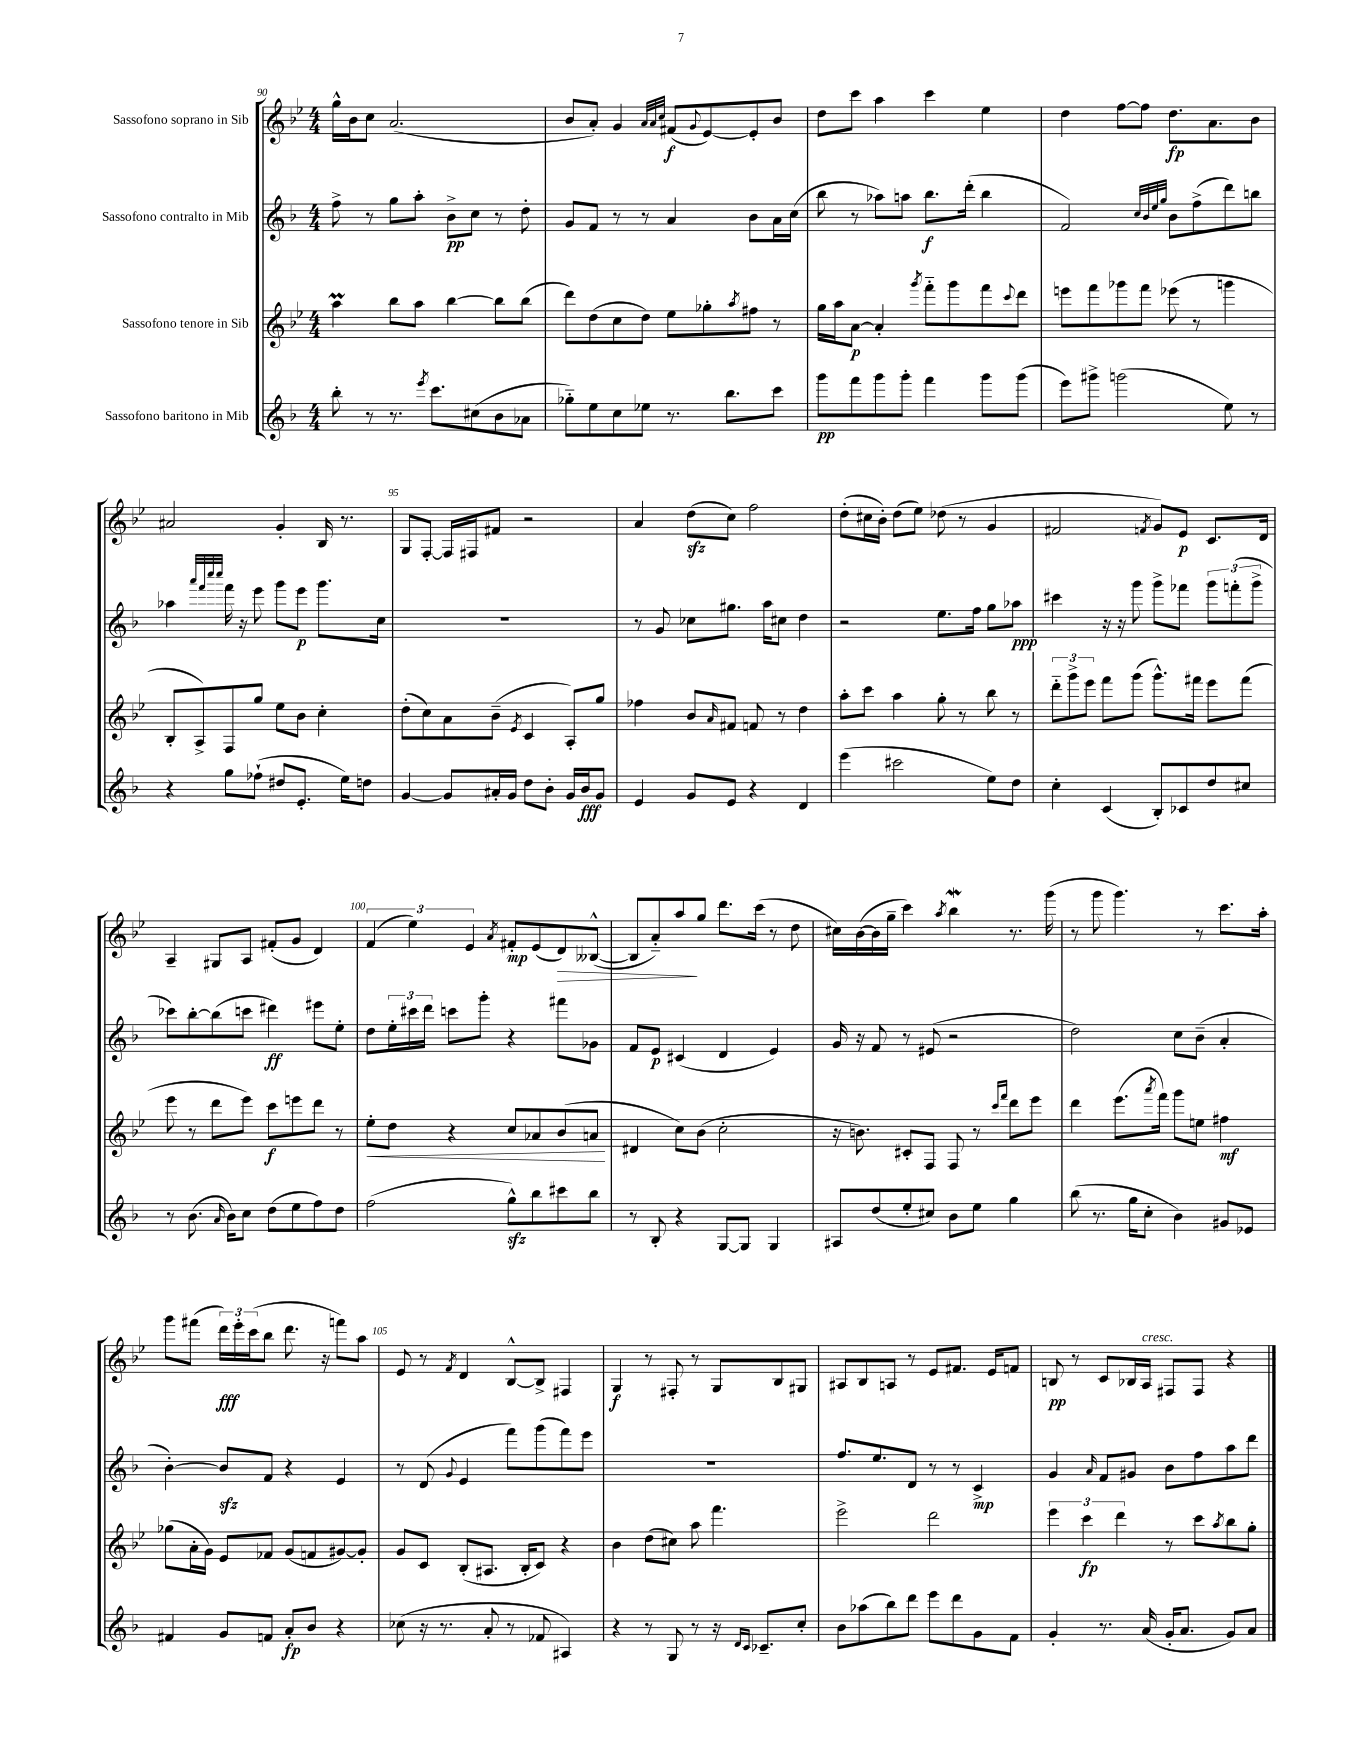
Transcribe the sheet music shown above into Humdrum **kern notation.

**kern	**dynam	**kern	**dynam	**kern	**dynam	**kern	**dynam
*part4	*part4	*part3	*part3	*part2	*part2	*part1	*part1
*staff4	*staff4	*staff3	*staff3	*staff2	*staff2	*staff1	*staff1
*I"Sassofono baritono in Mib	*	*I"Sassofono tenore in Sib	*	*I"Sassofono contralto in Mib	*	*I"Sassofono soprano in Sib	*
*clefG2	*	*clefG2	*	*clefG2	*	*clefG2	*
*k[b-]	*	*k[b-e-]	*	*k[b-]	*	*k[b-e-]	*
*M4/4	*	*M4/4	*	*M4/4	*	*M4/4	*
=90	=90	=90	=90	=90	=90	=90	=90
8bb-'\	.	4aam\	.	8ff^\	.	16gg^^\LL	.
.	.	.	.	.	.	16b-\J	.
8r	.	.	.	8r	.	8cc\J	.
8.r	.	8bb-\L	.	8gg\L	.	(2.a/	.
.	.	8aa\J	.	8aa'\J	.	.	.
8qeee/	.	.	.	.	.	.	.
8.ccc\L	.	.	.	.	.	.	.
.	.	[4bb-\	.	8b-^\L	pp	.	.
(8cc#X\	.	.	.	8cc\J	.	.	.
8b-\	.	8bb-\L]	.	8r	.	.	.
8a-X\J	.	(8bb-\J	.	8dd'\	.	.	.
=91	=91	=91	=91	=91	=91	=91	=91
8gg-X\L)	.	8ddd\L)	.	8g/L	.	8b-/L	.
8ee\	.	(8dd\	.	8f/J	.	8a'/J)	.
8cc\	.	8cc\	.	8r	.	4g/	.
8ee-X\J	.	8dd\J)	.	8r	.	.	.
.	.	.	.	.	.	32qqa/LLL	.
.	.	.	.	.	.	32qqa/	.
.	.	.	.	.	.	32qqcc/JJJ	.
8.r	.	8ee-\L	.	4a/	.	(8f#X/L	f
.	.	.	.	.	.	8qqg/	.
.	.	8gg-X'\	.	.	.	[8e-/)	.
8.bb-\L	.	.	.	.	.	.	.
.	.	8qaa/	.	.	.	.	.
.	.	8ff#X\J	.	8b-\L	.	8e-'/]	.
8ccc\J	.	8r	.	16a\L	.	8b-/J	.
.	.	.	.	(16cc\JJ	.	.	.
=92	=92	=92	=92	=92	=92	=92	=92
8ggg\L	pp	16gg\LL	.	8bb-\	.	8dd\L	.
.	.	16aa\J	.	.	.	.	.
8fff\	.	[8a\J	p	8r	.	8ccc\J	.
8ggg\	.	4a'/]	.	8aa-X\L)	.	4aa\	.
8ggg'\J	.	.	.	8aan\J	.	.	.
.	.	8qggg/	.	.	.	.	.
4fff\	.	8fff\L	.	8.bb-\L	f	4ccc\	.
.	.	8ggg\	.	.	.	.	.
.	.	.	.	(16ddd'\Jk	.	.	.
8ggg\L	.	8fff\	.	4bb-\	.	4ee-\	.
.	.	8qqccc/	.	.	.	.	.
(8ggg\J	.	8ddd\J	.	.	.	.	.
=93	=93	=93	=93	=93	=93	=93	=93
8eee\L)	.	8eeen\L	.	2f/)	.	4dd\	.
8ggg#X^\J	.	8fff\	.	.	.	.	.
(2gggn\	.	8ggg-X\	.	.	.	[8ff\L	.
.	.	8fff\J	.	.	.	8ff\J]	.
.	.	.	.	32qqcc/LLL	.	.	.
.	.	.	.	32qqb-/	.	.	.
.	.	.	.	32qqee/	.	.	.
.	.	.	.	32qqgg/JJJ	.	.	.
.	.	(8eee-X\	.	8b-\L	.	8.dd\L	fp
.	.	8r	.	(8ff^\	.	.	.
.	.	.	.	.	.	8.a\	.
8ee\)	.	4gggn\	.	8ddd\)	.	.	.
8r	.	.	.	8bbn\J	.	8b-\J	.
!!LO:LB:g=z
=94	=94	=94	=94	=94	=94	=94	=94
4r	.	8B-'/L	.	4aa-X\	.	2a#X/	.
.	.	8A^/)	.	.	.	.	.
.	.	.	.	32qqaaa/LLL	.	.	.
.	.	.	.	32qqfff/	.	.	.
.	.	.	.	32qqcccc/	.	.	.
.	.	.	.	32qqcccc/JJJ	.	.	.
8gg\L	.	8F/	.	16fff\	.	.	.
.	.	.	.	16r	.	.	.
(8ff-X`\J	.	8gg/J	.	8eee\	.	.	.
8dd#X/L	.	8ee-\L	.	8ggg\L	.	4g'/	.
8.e'/J	.	8b-\J	.	8eee\J	p	.	.
.	.	4cc'\	.	8.ggg\L	.	16B-/	.
16ee\KL)	.	.	.	.	.	8.r	.
8ddn\J	.	.	.	.	.	.	.
.	.	.	.	16cc\Jk	.	.	.
=95	=95	=95	=95	=95	=95	=95	=95
[4g/	.	(8dd'\L	.	1r	.	8G/L	.
.	.	8cc\)	.	.	.	[8F'/J	.
8g/L]	.	8a\	.	.	.	16F/LL]	.
.	.	.	.	.	.	16F#X/J	.
16a#X'/L	.	(8b-~\J	.	.	.	8f#X/J	.
16g/JJ	.	.	.	.	.	.	.
.	.	8qe-/	.	.	.	.	.
8dd\L	.	4c/	.	.	.	2r	.
8b-'\J	.	.	.	.	.	.	.
16g/LL	.	8A'/L)	.	.	.	.	.
16b-/J	fff	.	.	.	.	.	.
8g/J	.	8gg/J	.	.	.	.	.
=96	=96	=96	=96	=96	=96	=96	=96
4e/	.	4ff-X\	.	8r	.	4a/	.
.	.	.	.	8g/	.	.	.
8g/L	.	8b-/L	.	8cc-X\L	.	(8ddzz\L	.
.	.	16qqa/	.	.	.	.	.
8e/J	.	8f#X/J	.	8.gg#X\J	.	8cc\J)	.
4r	.	8fn/	.	.	.	2ff\	.
.	.	.	.	16aa\KL	.	.	.
.	.	8r	.	8cc#X\J	.	.	.
4d/	.	4dd\	.	4dd\	.	.	.
=97	=97	=97	=97	=97	=97	=97	=97
(4eee\	.	8aa'\L	.	2r	.	(8dd'\L	.
.	.	8ccc\J	.	.	.	16cc#X\L	.
.	.	.	.	.	.	16b-'\JJ)	.
2ccc#X\	.	4aa\	.	.	.	(8dd\L	.
.	.	.	.	.	.	8ee-\J)	.
.	.	8gg'\	.	8.ee\L	.	(8dd-X\	.
.	.	8r	.	.	.	8r	.
.	.	.	.	16ff\Jk	.	.	.
8ee\L)	.	8bb-\	.	8gg\L	.	4g/	.
8dd\J	.	8r	.	8aa-X\J	ppp	.	.
=98	=98	=98	=98	=98	=98	=98	=98
4cc'\	.	12ddd\L	.	4ccc#X\	.	2f#X/	.
.	.	12ggg^\	.	.	.	.	.
.	.	12eee-\J	.	.	.	.	.
(4c/	.	8fff\L	.	16r	.	.	.
.	.	.	.	16r	.	.	.
.	.	(8ggg\J	.	8ggg\	.	.	.
.	.	.	.	.	.	8qfn/	.
8B-'/L)	.	8.ggg^^\L)	.	8ggg^\L	.	8g/L)	.
8c-X/	.	.	.	8fff-X\J	.	8e-/J	p
.	.	16fff#X\Jk	.	.	.	.	.
8dd/	.	8eee-\L	.	12ggg\L	.	8.c/L	.
.	.	.	.	(12fffn'\	.	.	.
8cc#X/J	.	(8fff#\J	.	.	.	.	.
.	.	.	.	12ggg^\J	.	.	.
.	.	.	.	.	.	16d/Jk	.
!!LO:LB:g=z
=99	=99	=99	=99	=99	=99	=99	=99
8r	.	8eee-\	.	8ccc-X\L)	.	4A~/	.
(8.b-\	.	8r	.	[8bb-'\	.	.	.
.	.	8ddd\L	.	(8bb-\]	.	8G#X/L	.
16qqa/	.	.	.	.	.	.	.
16b-\KL)	.	.	.	.	.	.	.
8cc\J	.	8eee-\J)	.	8cccn\J	.	8A/J	.
(8dd\L	.	8ccc\L	f	4ddd#X\)	ff	(8f#X'/L	.
8ee\	.	8eeen\	.	.	.	8g/J	.
8ff\)	.	8ddd\J	.	8eee#X\L	.	4d/)	.
8dd\J	.	8r	.	8ee'\J	.	.	.
=100	=100	=100	=100	=100	=100	=100	=100
!	!	!	!LO:HP:b	!	!	!	!
(2ff\	.	8ee-'\L	<	8dd\L	.	(6f/	.
.	.	8dd\J	.	24ee'\L	.	.	.
.	.	.	.	24ccc#X\	.	6ee-\)	.
.	.	.	.	24ddd\JJ	.	.	.
.	.	4r	.	8cccn\L	.	.	.
.	.	.	.	.	.	6e-/	.
.	.	.	.	8ggg'\J	.	.	.
.	.	.	.	.	.	8qa/	.
8ggzz^^\L)	.	8cc/L	.	4r	.	8f#X'/L	mp
8bb-\	.	8a-X/	.	.	.	(8e-/	.
!	!	!	!	!	!	!	!LO:HP:b
8ccc#X\	.	(8b-/	.	8fff#X\L	.	8d/)	>
8bb-\J	.	8an/J	.	8g-X\J	.	([8B--X^^/J	.
.	.	.	[	.	.	.	.
=101	=101	=101	=101	=101	=101	=101	=101
8r	.	4d#X/	.	8f/L	.	8B--/L]	.
8B-'/	.	.	.	8e/J	p	8a/)	.
4r	.	8cc\L)	.	(4c#X/	.	8aa/	.
.	.	(8b-\J	.	.	.	8gg/J	]
[8G/L	.	2cc'\	.	4d/	.	8.ddd\L	.
8G/J]	.	.	.	.	.	.	.
.	.	.	.	.	.	(16ccc\Jk	.
4G/	.	.	.	4e/)	.	8r	.
.	.	.	.	.	.	8dd\	.
=102	=102	=102	=102	=102	=102	=102	=102
8A#X/L	.	16r	.	16g/	.	16cc#X\LL)	.
.	.	8.bn\)	.	16r	.	([16b-\	.
(8dd/	.	.	.	8f/	.	16b-\]	.
.	.	.	.	.	.	16gg~\JJ	.
8ee'/	.	8c#X'/L	.	8r	.	4ccc\)	.
8cc#X/J)	.	8F/J	.	(8e#X/	.	.	.
.	.	.	.	.	.	8qaa/	.
8b-\L	.	8F/	.	2r	.	4bb-w\	.
8ee\J	.	8r	.	.	.	.	.
.	.	16qqccc/LL	.	.	.	.	.
.	.	16qqfff/JJ	.	.	.	.	.
4gg\	.	8ddd\L	.	.	.	8.r	.
.	.	8eee-\J	.	.	.	.	.
.	.	.	.	.	.	(16ggg\	.
=103	=103	=103	=103	=103	=103	=103	=103
(8bb-\	.	4ddd\	.	2dd\)	.	8r	.
8.r	.	.	.	.	.	8ggg\	.
.	.	(8.eee-\L	.	.	.	4.ggg\)	.
16gg\KL	.	.	.	.	.	.	.
8cc'\J	.	.	.	.	.	.	.
.	.	8qaaa/	.	.	.	.	.
.	.	16fff\Jk)	.	.	.	.	.
4b-\)	.	8ggg\L	.	8cc\L	.	.	.
.	.	8een\J	.	(8b-~\J	.	8r	.
8g#X/L	.	4ff#X\	mf	4a'/	.	8.ccc\L	.
8e-X/J	.	.	.	.	.	.	.
.	.	.	.	.	.	16aa'\Jk	.
!!LO:LB:g=z
=104	=104	=104	=104	=104	=104	=104	=104
4f#X/	.	(8gg-X\L	.	[4b-'\)	.	8ggg\L	.
.	.	16a'\L	.	.	.	(8fff#X\J	.
.	.	16g\JJ)	.	.	.	.	.
8g/L	.	8e-/L	.	8b-zz/L]	.	24ddd\LL)	fff
.	.	.	.	.	.	24eee-'\	.
.	.	.	.	.	.	(24ccc\J	.
8fn/J	.	8f-X/J	.	8f/J	.	8bb-\J	.
8a'/L	fp	(8g/L	.	4r	.	8.ddd\	.
8b-/J	.	8fn/	.	.	.	.	.
.	.	.	.	.	.	16r	.
4r	.	[8g#X/)	.	4e/	.	8fffn\L)	.
.	.	8g#'/J]	.	.	.	8aa\J	.
=105	=105	=105	=105	=105	=105	=105	=105
(8cc-X\	.	8g/L	.	8r	.	8e-/	.
16r	.	8c/J	.	(8d/	.	8r	.
8.r	.	.	.	.	.	.	.
.	.	.	.	8qqg/	.	8qf/	.
.	.	(8B-'/L	.	4e/	.	4d/	.
8a'/	.	8.A#X/J	.	.	.	.	.
8r	.	.	.	8fff\L)	.	[8B-^^/L	.
.	.	16B-'/KL	.	.	.	.	.
8f-X/	.	8c/J)	.	(8ggg\	.	8B-^/J]	.
4A#X/)	.	4r	.	8fff\)	.	4F#X/	.
.	.	.	.	8eee\J	.	.	.
=106	=106	=106	=106	=106	=106	=106	=106
4r	.	4b-\	.	1r	.	4G/	f
8r	.	(8dd\L	.	.	.	8r	.
8G/	.	8cc#X\J)	.	.	.	8F#X'/	.
8r	.	8aa\	.	.	.	8r	.
16r	.	4.fff\	.	.	.	8G/L	.
16qqd/LL	.	.	.	.	.	.	.
16qqc/JJ	.	.	.	.	.	.	.
8.c-X~/L	.	.	.	.	.	.	.
.	.	.	.	.	.	8B-/	.
8cc'/J	.	.	.	.	.	8G#X/J	.
=107	=107	=107	=107	=107	=107	=107	=107
8b-\L	.	2eee-^\	.	8.ff/L	.	8A#X/L	.
(8aa-X\	.	.	.	.	.	8B-/	.
.	.	.	.	8.ee/	.	.	.
8bb-\)	.	.	.	.	.	8An/J	.
8ddd\J	.	.	.	8d/J	.	8r	.
8eee\L	.	2ddd\	.	8r	.	8e-/L	.
8ddd\	.	.	.	8r	.	8.f#X/J	.
8g\	.	.	.	4c^/	mp	.	.
.	.	.	.	.	.	16e-/KL	.
8f\J	.	.	.	.	.	8fn/J	.
=108	=108	=108	=108	=108	=108	=108	=108
4g'/	.	6eee-\	.	4g/	.	8Bn/	pp
.	.	.	.	.	.	8r	.
.	.	6ccc\	fp	.	.	.	.
.	.	.	.	16qqa/	.	.	.
8.r	.	.	.	8f/L	.	8c/L	.
.	.	6ddd\	.	.	.	.	.
.	.	.	.	8g#X/J	.	16B-X/L	.
!	!	!	!	!	!	!LO:TX:a:i:t=cresc.	!
(16a/	.	.	.	.	.	16A/JJ	.
16g'/KL	.	8r	.	8b-\L	.	8F#X/L	.
8.a/J	.	.	.	.	.	.	.
.	.	8ccc\L	.	8ff\	.	8F#/J	.
.	.	8qaa/	.	.	.	.	.
8g/L)	.	8bb-\	.	8aa\	.	4r	.
8a/J	.	8gg'\J	.	8ddd\J	.	.	.
==	==	==	==	==	==	==	==
*-	*-	*-	*-	*-	*-	*-	*-
